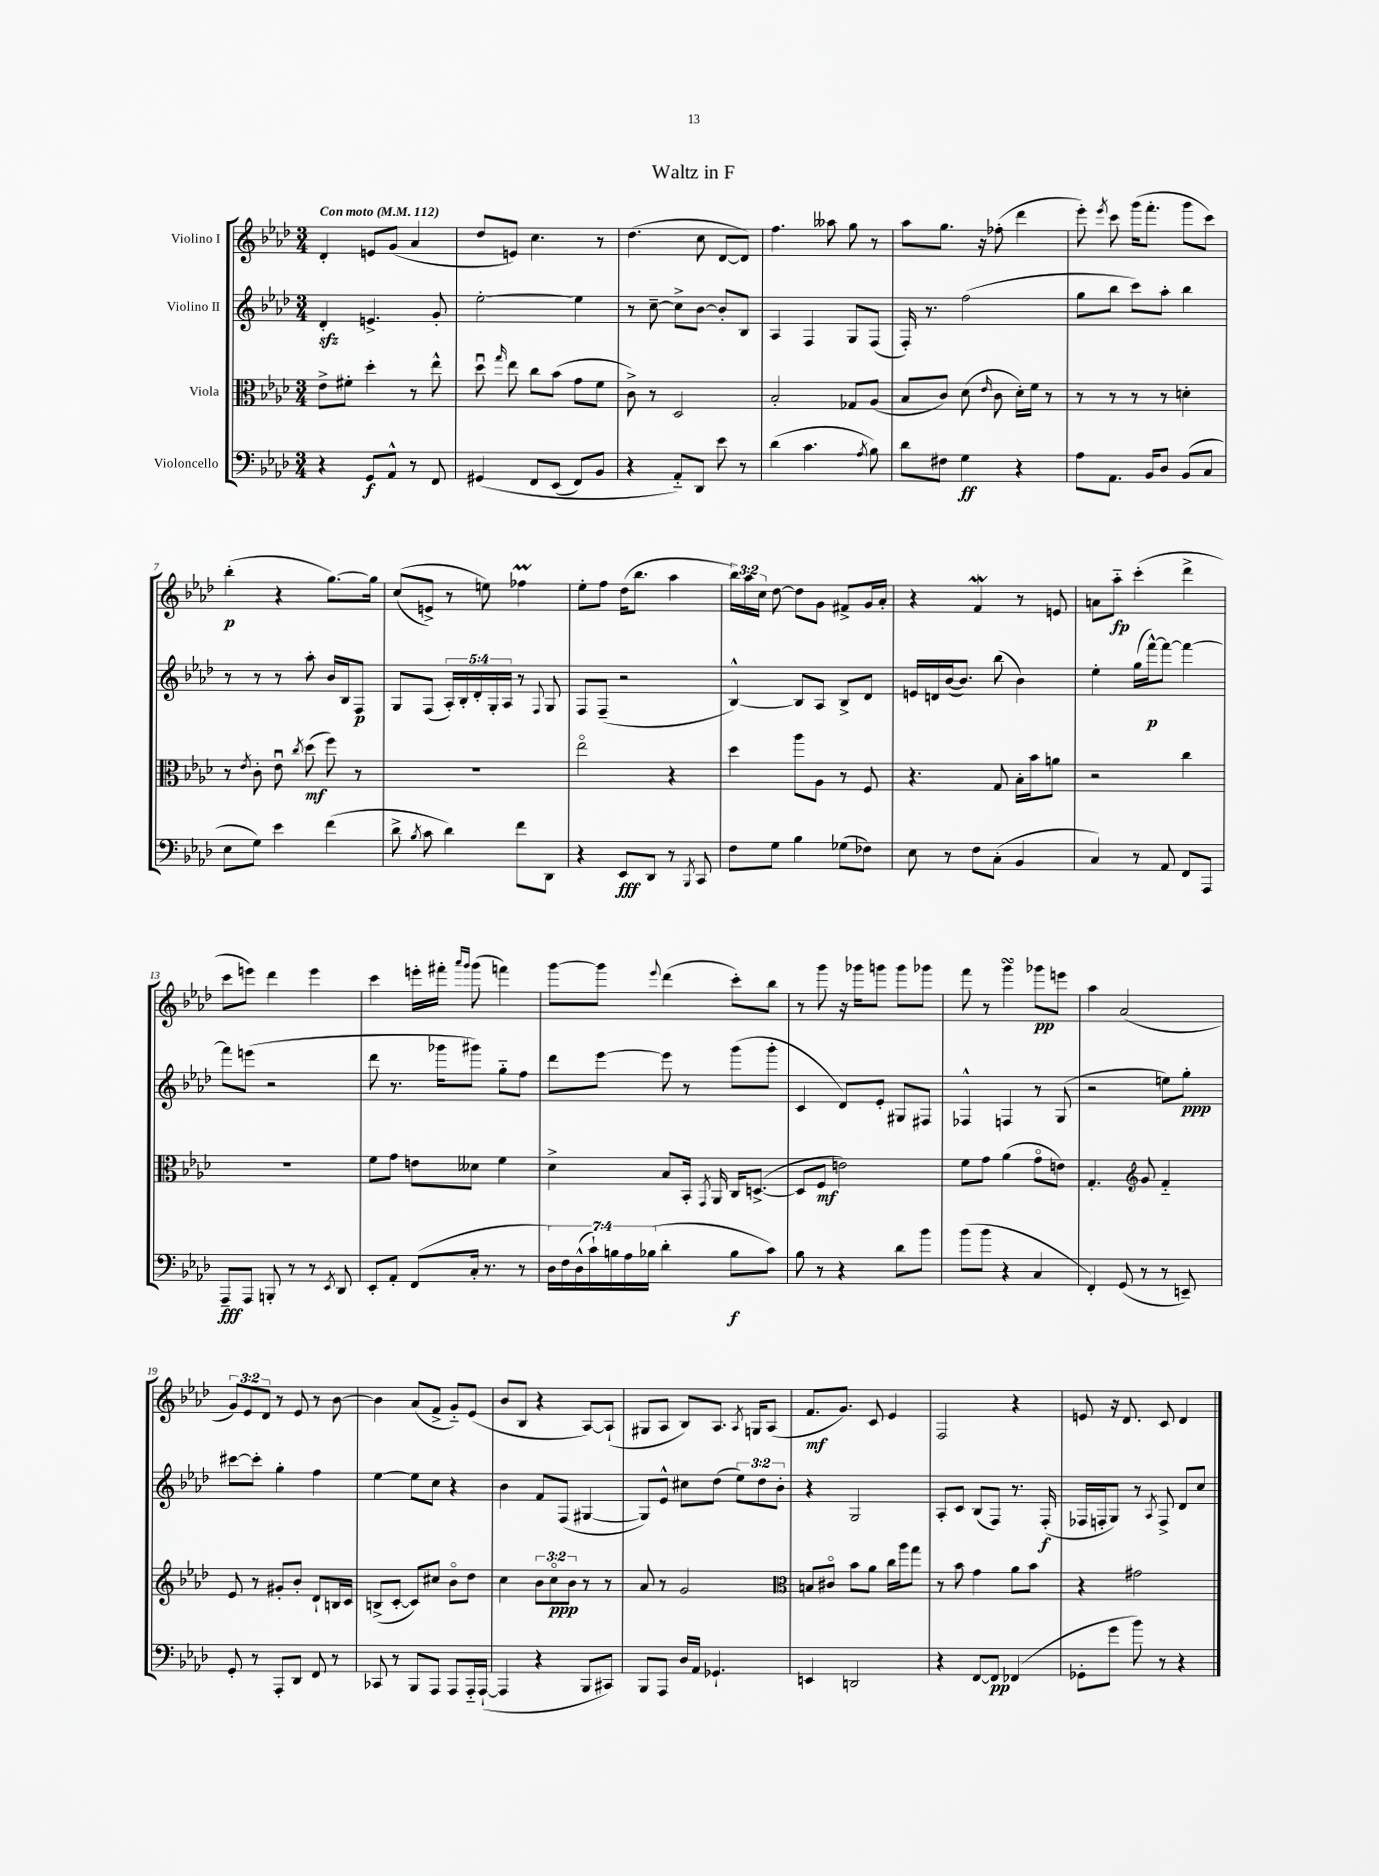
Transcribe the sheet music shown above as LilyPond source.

\header { title = "Waltz in F" }
<<
\new StaffGroup <<
\new Staff = "s0" \with { instrumentName = "Violino I" } {
    \clef treble \key aes \major \numericTimeSignature \time 3/4 \override Staff.TupletNumber.text = #tuplet-number::calc-fraction-text \tempo "Con moto" 4 = 112
    \autoBeamOff des'4-. e'8[ g'8]( aes'4 |
    des''8[ e'8]) c''4. r8 |
    des''4.( c''8 des'8[~ des'8]) |
    f''4. aeses''8 g''8 r8 |
    aes''8[ g''8.] r16 fes''8-.( des'''4 |
    ees'''8-.) \acciaccatura { ees'''8 } c'''8 g'''16[( f'''8.]-. g'''8[ c'''8]) |
    bes''4-.\p( r4 g''8.[~) g''16] |
    c''8[(\( e'8]->) r8 e''8\) fes''4\prall |
    ees''8[-. f''8] des''16[( bes''8.] aes''4 |
    \tuplet 3/2 { bes''16[) aes''16 c''16] } des''8~ des''8[ g'8] fis'8[-> g'16 aes'16]-. |
    r4 f'4\mordent r8 e'8 |
    a'8[ aes''8]-_\fp c'''4-.( des'''4-> |
    c'''8[ e'''8]) des'''4 e'''4 |
    c'''4 e'''16[-. fis'''16]-. \grace { aes'''16[ g'''16] } g'''8( f'''4) |
    g'''8[~ g'''8] \appoggiatura { ees'''8 } des'''4( c'''8[-.) bes''8] |
    r8 g'''8 r16 ges'''16[ g'''8] g'''8[ ges'''8] |
    f'''8 r8 g'''4\turn ges'''8[\pp e'''8] |
    aes''4 aes'2( |
    \tuplet 3/2 { g'8[) ees'8 des'8] } r8 ees'8 r8 bes'8~ |
    bes'4 aes'8[( f'8]-> g'8[-_) ees'8]( |
    bes'8[ bes8] r4 aes8[~) aes8]-!( |
    gis8[ aes8] bes8[) aes8.] \acciaccatura { aes8 } g16[ aes8]( |
    f'8.[\mf g'8.]) c'8 ees'4 |
    f2 r4 |
    e'8 r16 des'8. c'8 des'4 \bar "|." |
}
\new Staff = "s1" \with { instrumentName = "Violino II" } {
    \clef treble \key aes \major \numericTimeSignature \time 3/4 \override Staff.TupletNumber.text = #tuplet-number::calc-fraction-text
    \autoBeamOff des'4-.\sfz e'4.-> g'8-. |
    ees''2~-. ees''4 |
    r8 c''8~-- c''8[-> bes'8]~ bes'8[-. bes8] |
    aes4 f4 g8[ f8]( |
    f16-.) r8. f''2( |
    g''8[ bes''8] c'''8[) aes''8]-. bes''4 |
    r8 r8 r8 aes''8-. bes'16[ bes16 f8]\p |
    g8[ f8]( \tuplet 5/4 { aes16[-.) bes16-. des'16-. g16-. aes16] } r8 \appoggiatura { f8 } g8 |
    f8[ f8]--( r2 |
    bes4~-^) bes8[ aes8] bes8[-> des'8] |
    e'16[ d'16 bes'16~( bes'8.]) bes''8( bes'4) |
    ees''4-. g''16[( f'''16~-^\p) f'''8]~ f'''4~ |
    f'''8[ e'''8]( r2 |
    des'''8 r8. ges'''16[ gis'''8]) g''8[-_ f''8] |
    des'''8[ ees'''8]~ ees'''8 r8 g'''8[( g'''8]-. |
    c'4 des'8[) ees'8]-. gis8[ fis8] |
    fes4-^ f4 r8 g8( |
    r2 e''8[) g''8]-.\ppp |
    cis'''8[~ cis'''8]-. g''4-. f''4 |
    ees''4~ ees''8[ c''8] r4 |
    bes'4 f'8[ f8]( gis4~ |
    gis8[) ees'8]-^ cis''8[ des''8]( \tuplet 3/2 { ees''8[) des''8 bes'8]-. } |
    r4 g2 |
    aes8[-. c'8] bes8[( f8]) r8. f16-.\f( |
    fes16[ f16-. g8]) r8 \acciaccatura { aes8 } f8-> des'8[ c''8] \bar "|." |
}
\new Staff = "s2" \with { instrumentName = "Viola" } {
    \clef alto \key aes \major \numericTimeSignature \time 3/4 \override Staff.TupletNumber.text = #tuplet-number::calc-fraction-text
    \autoBeamOff ees'8[-> fis'8]-. des''4-. r8 ees''8-^ |
    des''8\downbow \grace { g''16 } ees''8 c''8[ bes'8]( g'8[ f'8] |
    c'8->) r8 des2 |
    bes2-. ges8[ aes8]( |
    bes8[ c'8]) des'8( \grace { ees'16 } c'8 des'16[-.) f'16] r8 |
    r8 r8 r8 r8 d'4-. |
    r8 \acciaccatura { ees'8 } c'8-. ees'8\downbow \acciaccatura { c''8 } des''8\mf( f''8) r8 |
    R2. |
    ees''2\flageolet r4 |
    des''4 aes''8[ aes8] r8 f8 |
    r4. g8 bes16[-. bes'16 a'8] |
    r2 c''4 |
    R2. |
    f'8[ g'8] e'8[ deses'8] f'4 |
    des'4-> bes8[ bes,16]-. \acciaccatura { g,8 } aes,16 c16[ d8.]~->( |
    d8[ f8]\mf e'2) |
    f'8[ g'8] aes'4( g'8[\flageolet e'8]) |
    g4.-. \clef treble g'8 f'4-_ |
    ees'8 r8 gis'8[-. bes'8]-. des'8[-! b16 c'16] |
    b8[->( c'8]~-. c'8[) cis''8] bes'8[\flageolet des''8] |
    c''4 \tuplet 3/2 { bes'8[ c''8\flageolet\ppp bes'8] } r8 r8 |
    aes'8 r8 g'2 |
    \clef alto b8[ cis'8]\flageolet bes'8[ aes'8] c''16[ aes''16 g''8] |
    r8 bes'8 g'4 aes'8[ bes'8] |
    r4 gis'2 \bar "|." |
}
\new Staff = "s3" \with { instrumentName = "Violoncello" } {
    \clef bass \key aes \major \numericTimeSignature \time 3/4 \override Staff.TupletNumber.text = #tuplet-number::calc-fraction-text
    \autoBeamOff r4 g,8[\f aes,8]-^ r8 f,8 |
    gis,4\( f,8[ ees,8]( f,8[) bes,8] |
    r4 aes,8[-_\) des,8] ees'8 r8 |
    des'4( c'4. \acciaccatura { aes8 } bes8) |
    des'8[ fis8] g4\ff r4 |
    aes8[ aes,8.] bes,16[ des8] bes,8[( c8] |
    ees8[ g8]) ees'4 f'4( |
    des'8-> \acciaccatura { bes8 } c'8 des'4) f'8[ des,8] |
    r4 ees,8[\fff des,8] r8 \acciaccatura { bes,,8 } c,8 |
    f8[ g8] bes4 ges8[( fes8]) |
    ees8 r8 f8[ c8]-.( bes,4 |
    c4) r8 aes,8 f,8[ aes,,8] |
    aes,,8[--\fff aes,,8] b,,8-. r8 r8 \acciaccatura { ees,8 } des,8 |
    ees,8[-. aes,8]-. f,8[( c16]-. r8. r8 |
    \tuplet 7/4 { des16[) f16 des16-^( c'16-!) b16 aes16 bes16]( } des'4-. bes8[\f c'8]) |
    bes8 r8 r4 des'8[ bes'8] |
    bes'8[( bes'8] r4 c4 |
    f,4-.) g,8( r8 r8 e,8--) |
    g,8-. r8 aes,,8[-. des,8] f,8 r8 |
    ces,8 r8 bes,,8[ aes,,8] aes,,8[ aes,,16-_ aes,,16]~-!( |
    aes,,4 r4 bes,,8[ cis,8]) |
    bes,,8[ aes,,8] des16[ aes,16] ges,4.-! |
    e,4 d,2 |
    r4 f,8[~ f,8]\pp fes,4( |
    ges,8[-. g'8] bes'8) r8 r4 \bar "|." |
}
>>
>>
